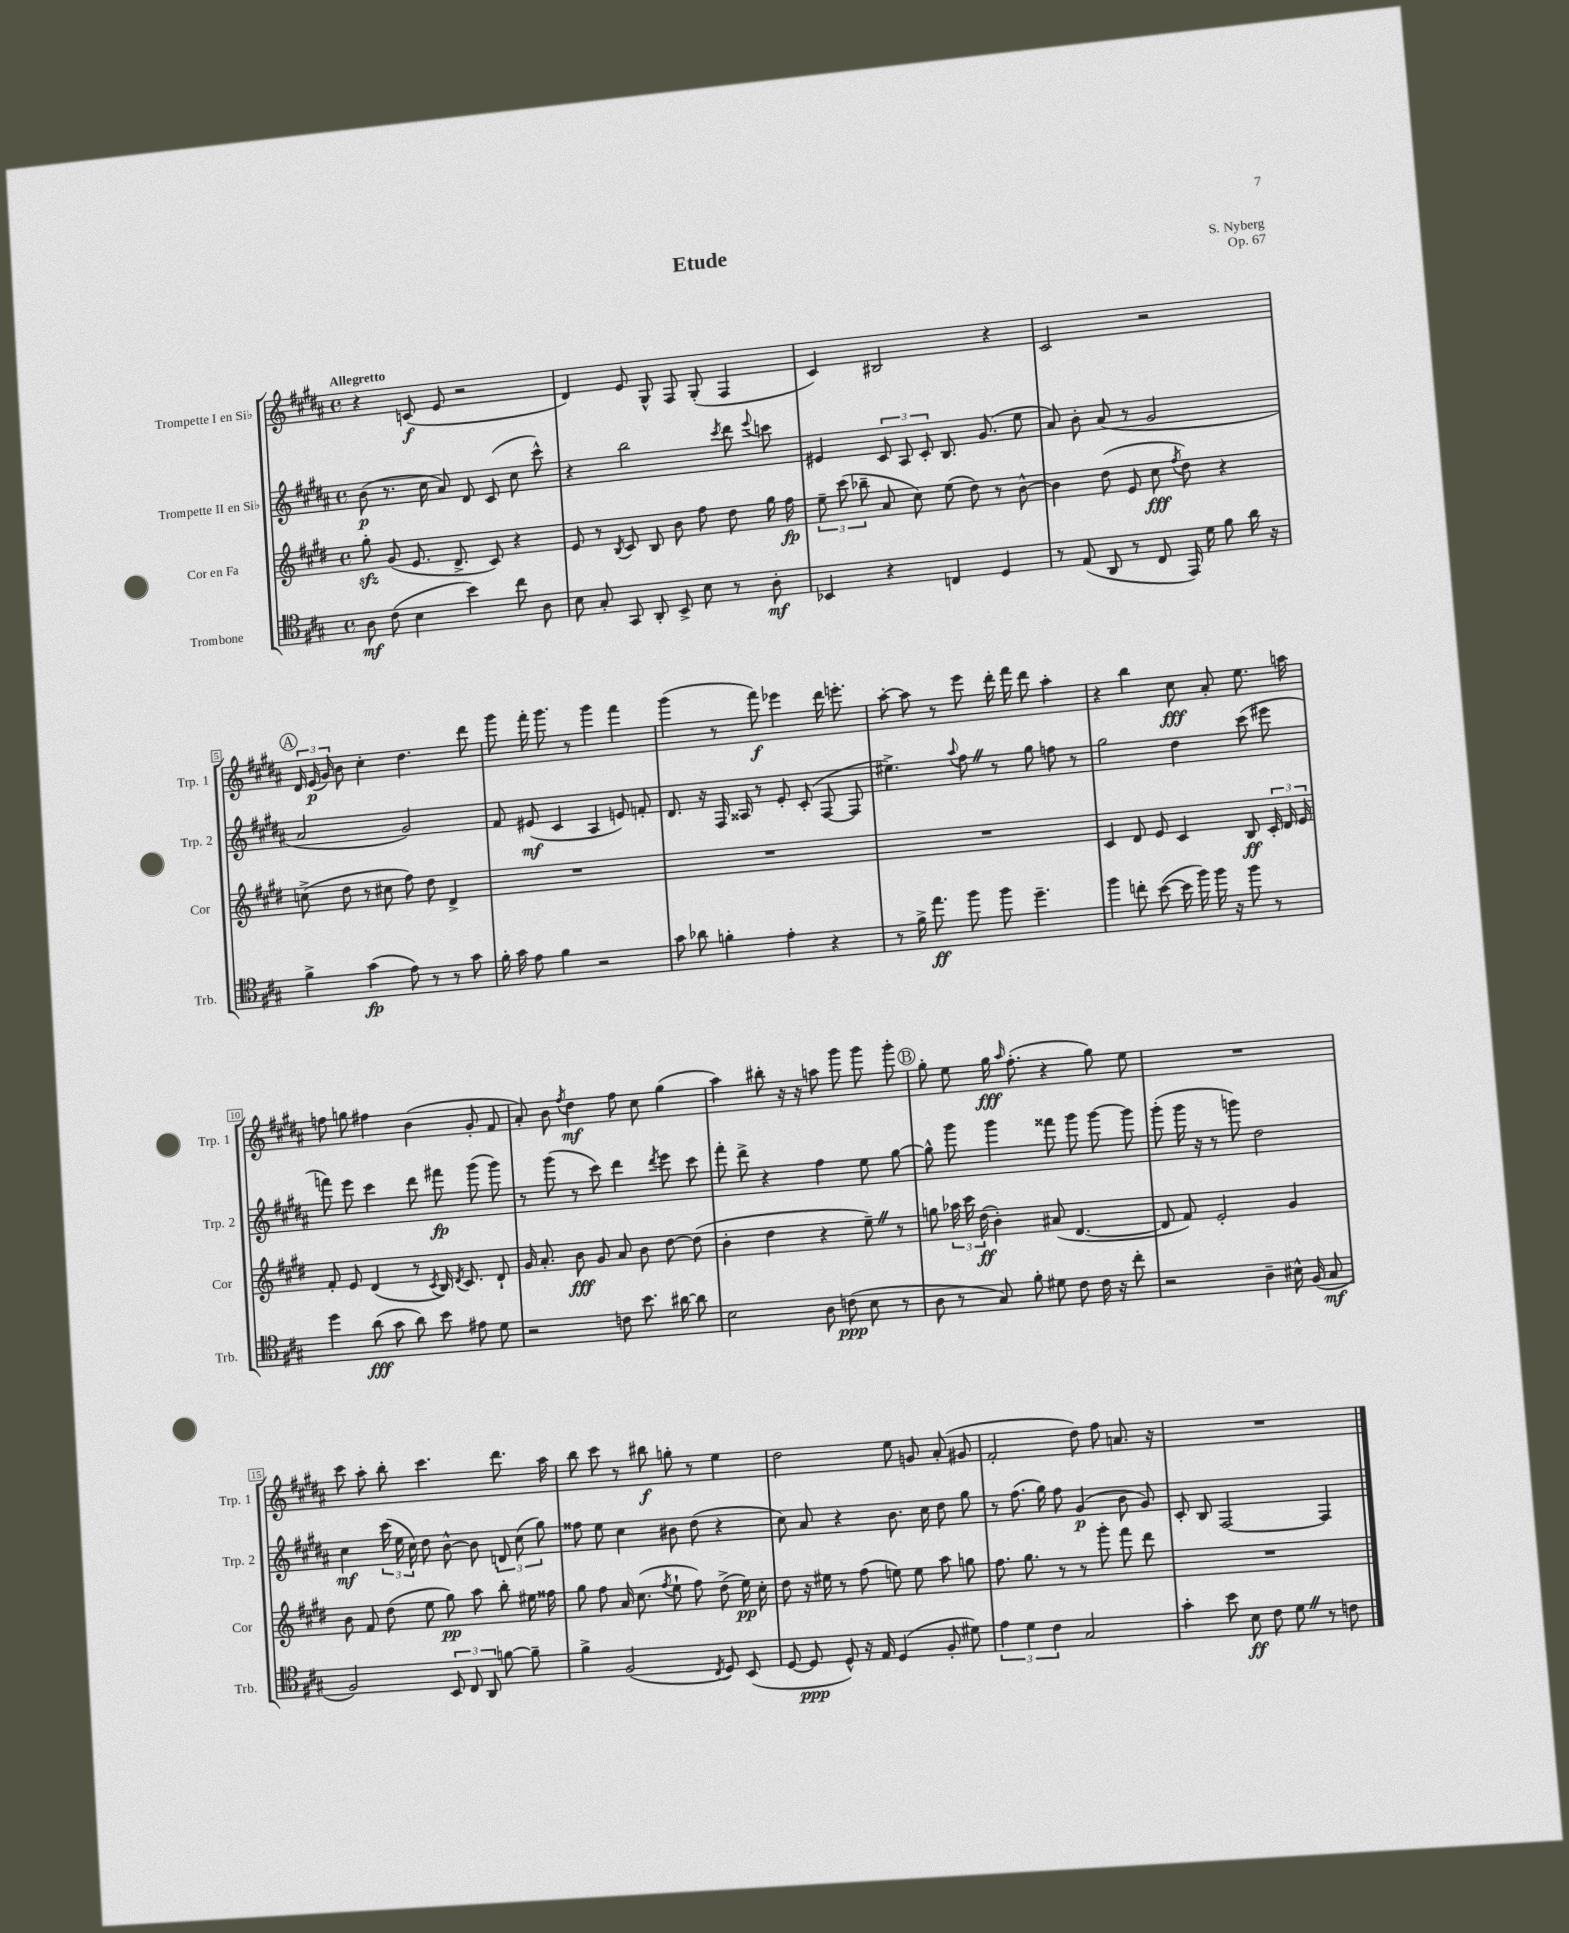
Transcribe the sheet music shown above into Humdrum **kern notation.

**kern	**dynam	**kern	**dynam	**kern	**dynam	**kern	**dynam
*part4	*part4	*part3	*part3	*part2	*part2	*part1	*part1
*staff4	*staff4	*staff3	*staff3	*staff2	*staff2	*staff1	*staff1
*I"Trombone	*	*I"Cor en Fa	*	*I"Trompette II en Si♭	*	*I"Trompette I en Si♭	*
*I'Trb.	*	*I'Cor	*	*I'Trp. 2	*	*I'Trp. 1	*
*clefC4	*	*clefG2	*	*clefG2	*	*clefG2	*
*k[f#c#g#]	*	*k[f#c#g#d#]	*	*k[f#c#g#d#a#]	*	*k[f#c#g#d#a#]	*
*M4/4	*	*M4/4	*	*M4/4	*	*M4/4	*
*met(c)	*	*met(c)	*	*met(c)	*	*met(c)	*
=1	=1	=1	=1	=1	=1	=1	=1
!	!	!	!	!	!	!LO:TX:a:B:t=Allegretto	!
8A\	mf	8gg#zz'\	.	(8b\	p	4r	.
(8c#\	.	(8g#/	.	8.r	.	.	.
4B\	.	8.e/	.	.	.	(8cn/	f
.	.	.	.	16cc#\	.	.	.
.	.	.	.	8a#/)	.	8e/	.
.	.	8.d#^/	.	.	.	.	.
4b\)	.	.	.	8d#/	.	2r	.
.	.	8c#/)	.	(8c#/	.	.	.
8cc#\	.	4r	.	8cc#\	.	.	.
8A\	.	.	.	8ccc#^^\)	.	.	.
=2	=2	=2	=2	=2	=2	=2	=2
8B\	.	8e/	.	4r	.	4d#/)	.
8G#'/	.	8r	.	.	.	.	.
.	.	8qB/	.	.	.	.	.
8GG#/	.	8c#/	.	2bb\	.	8e/	.
8AA'/	.	8B/	.	.	.	8G#^^/	.
8BB^/	.	8b\	.	.	.	8F#/	.
8B\	.	8ff#\	.	.	.	(8G#'/	.
.	.	.	.	8qccc#/	.	.	.
8r	.	8dd#\	.	8ddd#\	.	4F#/	.
.	.	.	.	8qqeee/	.	.	.
8A'\	mf	16gg#\	.	8cccn\	.	.	.
.	.	16ff#\	fp	.	.	.	.
=3	=3	=3	=3	=3	=3	=3	=3
4BB-X/	.	12ee~\	.	4e#X/	.	4c#/)	.
.	.	(12ccc#\	.	.	.	.	.
.	.	12bb-X~\	.	.	.	.	.
4r	.	8a/	.	12c#/	.	2B#X/	.
.	.	.	.	12A#/	.	.	.
.	.	8cc#\)	.	.	.	.	.
.	.	.	.	12c#'/	.	.	.
4Cn/	.	(8ee\	.	8.B/	.	.	.
.	.	8dd#\)	.	.	.	.	.
.	.	.	.	(8.g#/	.	.	.
4D/	.	8r	.	.	.	4r	.
.	.	[8b^^\	.	8ee\	.	.	.
=4	=4	=4	=4	=4	=4	=4	=4
8r	.	4b\]	.	8a#/)	.	2c#/	.
(8E/	.	.	.	8b'\	.	.	.
8AA/	.	(8dd#\	.	(8a#/	.	.	.
8r	.	8e/	.	8r	.	.	.
8C#/	.	8cc#\	fff	2g#/	.	2r	.
.	.	8qff#/	.	.	.	.	.
16EE/)	.	8dd#\)	.	.	.	.	.
16d\	.	.	.	.	.	.	.
8f#\	.	4r	.	.	.	.	.
16a\	.	.	.	.	.	.	.
16r	.	.	.	.	.	.	.
!!LO:LB:g=z
!!LO:REH:place=s1:t=A
=5	=5	=5	=5	=5	=5	=5	=5
4f#^\	.	(8ccn^\	.	2a#/	.	24d#/	.
.	.	.	.	.	.	(24e/	p
.	.	.	.	.	.	24g#/)	.
.	.	8dd#\	.	.	.	8b\	.
(4g#\	fp	8r	.	.	.	4cc#'\	.
.	.	8cc#X\	.	.	.	.	.
8e\)	.	8ff#\)	.	2g#/)	.	4.dd#\	.
8r	.	8dd#\	.	.	.	.	.
8r	.	4d#^/	.	.	.	.	.
8g#\	.	.	.	.	.	8ddd#\	.
=6	=6	=6	=6	=6	=6	=6	=6
16f#'\	.	1r	.	8f#/	.	8ggg#\	.
16g#\	.	.	.	.	.	.	.
8e\	.	.	.	(8e#X/	mf	16fff#'\	.
.	.	.	.	.	.	8.ggg#\	.
4f#\	.	.	.	4c#/	.	.	.
.	.	.	.	.	.	8r	.
2r	.	.	.	4A#/	.	4ggg#\	.
.	.	.	.	8en/)	.	4fff#\	.
.	.	.	.	8fn'/	.	.	.
=7	=7	=7	=7	=7	=7	=7	=7
8g#\	.	1r	.	8.d#/	.	(4ggg#\	.
8a-X\	.	.	.	.	.	.	.
.	.	.	.	16r	.	.	.
4fn'\	.	.	.	16F#/	.	8r	.
.	.	.	.	16A##X/	.	.	.
.	.	.	.	8r	.	8fff#\)	f
4e'\	.	.	.	8e'/	.	4eee-X\	.
.	.	.	.	(8c#'/	.	.	.
4r	.	.	.	[8F#/	.	16ddd#\	.
.	.	.	.	.	.	8.eeen'\	.
.	.	.	.	8F#/]	.	.	.
=8	=8	=8	=8	=8	=8	=8	=8
8r	.	1r	.	4.ee#X^\)	.	[8aa#'\	.
16f#^\	.	.	.	.	.	8aa#\]	.
8.ee\	ff	.	.	.	.	.	.
.	.	.	.	.	.	8r	.
.	.	.	.	8qqaa#/	.	.	.
8ff#\	.	.	.	8ff#Z\	.	8eee\	.
8ff#\	.	.	.	8r	.	16ddd#'\	.
.	.	.	.	.	.	16fff#\	.
4.dd~\	.	.	.	8gg#\	.	8ddd#\	.
.	.	.	.	8ffn\	.	4aa#'\	.
.	.	.	.	8r	.	.	.
=9	=9	=9	=9	=9	=9	=9	=9
4ff#\	.	4c#/	.	2gg#\	.	4r	.
8ccn'\	.	8d#/	.	.	.	4bb\	.
([8b\	.	8e/	.	.	.	.	.
16b\]	.	4c#/	.	4dd#\	.	8cc#\	fff
16ff#\)	.	.	.	.	.	.	.
16ff#\	.	.	.	.	.	8a#'/	.
16r	.	.	.	.	.	.	.
8ff#\	.	8B/	ff	(8ccc#\	.	8.ee\	.
8r	.	24c#'/	.	8eee#X\	.	.	.
.	.	24d#/	.	.	.	.	.
.	.	.	.	.	.	16aan\	.
.	.	24e/	.	.	.	.	.
!!LO:LB:g=z
=10	=10	=10	=10	=10	=10	=10	=10
4dd\	.	8f#'/	.	8fffn\)	.	8ffn\	.
.	.	8e/	.	8eee\	.	8ggn\	.
(8a\	fff	(4d#/	.	4ccc#\	.	4ff#X\	.
8g#\	.	.	.	.	.	.	.
8a\)	.	8r	.	8ddd#\	.	(4b\	.
.	.	8qc#/	.	.	.	.	.
8b\	.	16B/)	.	8fff#X\	fp	.	.
.	.	8qd#/	.	.	.	.	.
.	.	8.c#/	.	.	.	.	.
8e#X\	.	.	.	(8ggg#\	.	8g#'/	.
8d\	.	8d#`/	.	8ggg#\)	.	8f#/	.
=11	=11	=11	=11	=11	=11	=11	=11
2r	.	16g#/	.	8r	.	8a#'/)	.
.	.	8.a'/	.	.	.	.	.
.	.	.	.	(8ggg#\	.	8b\	.
.	.	.	.	.	.	8qff#/	.
.	.	8b\	fff	8r	.	4dd#\	mf
.	.	8g#/	.	8ccc#\)	.	.	.
8cn\	.	8a/	.	4ddd#\	.	8ff#\	.
8.b\	.	8b\	.	.	.	8cc#\	.
.	.	.	.	8qddd#/	.	.	.
.	.	[8dd#\	.	8eee\	.	(4gg#\	.
[16a#X\	.	.	.	.	.	.	.
8a#\]	.	(8dd#\]	.	8ccc#\	.	.	.
=12	=12	=12	=12	=12	=12	=12	=12
2B\	.	4b'\	.	8fff#'\	.	4aa#\)	.
.	.	.	.	8ddd#^\	.	.	.
.	.	4dd#\	.	4r	.	8bb#X'\	.
.	.	.	.	.	.	16r	.
.	.	.	.	.	.	16r	.
8A\	.	4r	.	4ff#\	.	8aan\	.
(8cn\	ppp	.	.	.	.	8ggg#\	.
8B\	.	8ee~Z\)	.	8ee\	.	8ggg#\	.
8r	.	8r	.	[8gg#\	.	8ggg#'\	.
!!LO:REH:place=s1:t=B
=13	=13	=13	=13	=13	=13	=13	=13
8A\	.	8ggn\	.	8gg#^^\]	.	8gg#'\	.
8r	.	24aa-X\	.	8ggg#\	.	8ee\	.
.	.	24ccc#\	.	.	.	.	.
.	.	(24dd#\	ff	.	.	.	.
8G#/)	.	4b'\)	.	4ggg#\	.	16gg#\	fff
.	.	.	.	.	.	16qqaa#/	.
.	.	.	.	.	.	(8.ff#'\	.
8f#'\	.	.	.	.	.	.	.
8d#X\	.	(8a#X/	.	8fff##X\	.	4r	.
8c#\	.	[4.d#/	.	8ggg#\	.	.	.
16c#\	.	.	.	[8ggg#\	.	8gg#\)	.
16r	.	.	.	.	.	.	.
8cc#'\	.	.	.	8ggg#\]	.	8ee\	.
=14	=14	=14	=14	=14	=14	=14	=14
2r	.	8d#/]	.	(8ggg#'\	.	1r	.
.	.	8f#/)	.	16ggg#\	.	.	.
.	.	.	.	16r	.	.	.
.	.	2e'/	.	8r	.	.	.
.	.	.	.	8gggn\)	.	.	.
4A~\	.	.	.	2dd#\	.	.	.
16B#X^^\	.	4g#/	.	.	.	.	.
(16F#/	.	.	.	.	.	.	.
8G#/	mf	.	.	.	.	.	.
!!LO:LB:g=z
=15	=15	=15	=15	=15	=15	=15	=15
2F#/)	.	8b\	.	4cc#\	mf	8ccc#\	.
.	.	8f#/	.	.	.	8aa#'\	.
.	.	(8dd#\	.	(24ccc#\	.	8bb'\	.
.	.	.	.	24ee\	.	.	.
.	.	.	.	24cc#\)	.	.	.
.	.	8ee\	.	8dd#\	.	4.ccc#\	.
12BB/	.	8gg#\)	pp	[8b^^\	.	.	.
12C#/	.	.	.	.	.	.	.
.	.	8aa\	.	8b\]	.	.	.
12AA/	.	.	.	.	.	.	.
[8fn\	.	8bb'\	.	12dn/	.	8.ddd#\	.
.	.	.	.	(12cc#\	.	.	.
8f~\]	.	16ee#X\	.	.	.	.	.
.	.	.	.	12gg#\)	.	.	.
.	.	16ff##X\	.	.	.	16aa#\	.
=16	=16	=16	=16	=16	=16	=16	=16
4f#^\	.	8gg#\	.	8ff##X\	.	8bb\	.
.	.	8ff#\	.	8ee\	.	8ccc#\	.
(2F#/	.	16a/	.	4cc#\	.	8r	.
.	.	(8.cc#\	.	.	.	.	.
.	.	.	.	.	.	8bb#X\	f
.	.	8qff#/	.	.	.	.	.
.	.	8ee`\	.	8b#X\	.	8ggn'\	.
.	.	8ff#\)	.	(8dd#\	.	8r	.
8qC#/	.	.	.	.	.	.	.
8D/)	.	(8dd#^\	.	4r	.	4ee\	.
(8BB/	.	16ee\)	pp	.	.	.	.
.	.	16cc#'\	.	.	.	.	.
=17	=17	=17	=17	=17	=17	=17	=17
[8D/	.	8dd#\	.	8cc#\)	.	2dd#\	.
8D/]	ppp	16r	.	8a#/	.	.	.
.	.	16ee#X\	.	.	.	.	.
8D^^/)	.	8r	.	4r	.	.	.
16r	.	(8ff#\	.	.	.	.	.
16E/	.	.	.	.	.	.	.
(4D/	.	8een\)	.	8.b\	.	8ee\	.
.	.	8ee\	.	.	.	8gn/	.
.	.	.	.	16cc#\	.	.	.
8F#'/	.	8aa\	.	8dd#\	.	(8a#'/	.
8d#X\)	.	8ggn\	.	8gg#\	.	8g#X/	.
=18	=18	=18	=18	=18	=18	=18	=18
6e\	.	8.ff#\	.	8r	.	2f#'/	.
.	.	.	.	(8.ff#\	.	.	.
6d\	.	.	.	.	.	.	.
.	.	8.gg#\	.	.	.	.	.
.	.	.	.	16gg#\)	.	.	.
6c#\	.	.	.	.	.	.	.
.	.	8r	.	8ff#\	.	.	.
2G#/	.	8r	.	(4g#/	p	8dd#\)	.
.	.	8ggg#'\	.	.	.	8ff#\	.
.	.	8fff#\	.	8b\	.	8.an/	.
.	.	8ddd#\	.	8g#/)	.	.	.
.	.	.	.	.	.	16r	.
=19	=19	=19	=19	=19	=19	=19	=19
4g#'\	.	1r	.	8c#'/	.	1r	.
.	.	.	.	8B/	.	.	.
8b\	.	.	.	[2F#/	.	.	.
8B\	ff	.	.	.	.	.	.
8c#\	.	.	.	.	.	.	.
8dZ\	.	.	.	.	.	.	.
8r	.	.	.	4F#/]	.	.	.
8cn\	.	.	.	.	.	.	.
==	==	==	==	==	==	==	==
*-	*-	*-	*-	*-	*-	*-	*-
